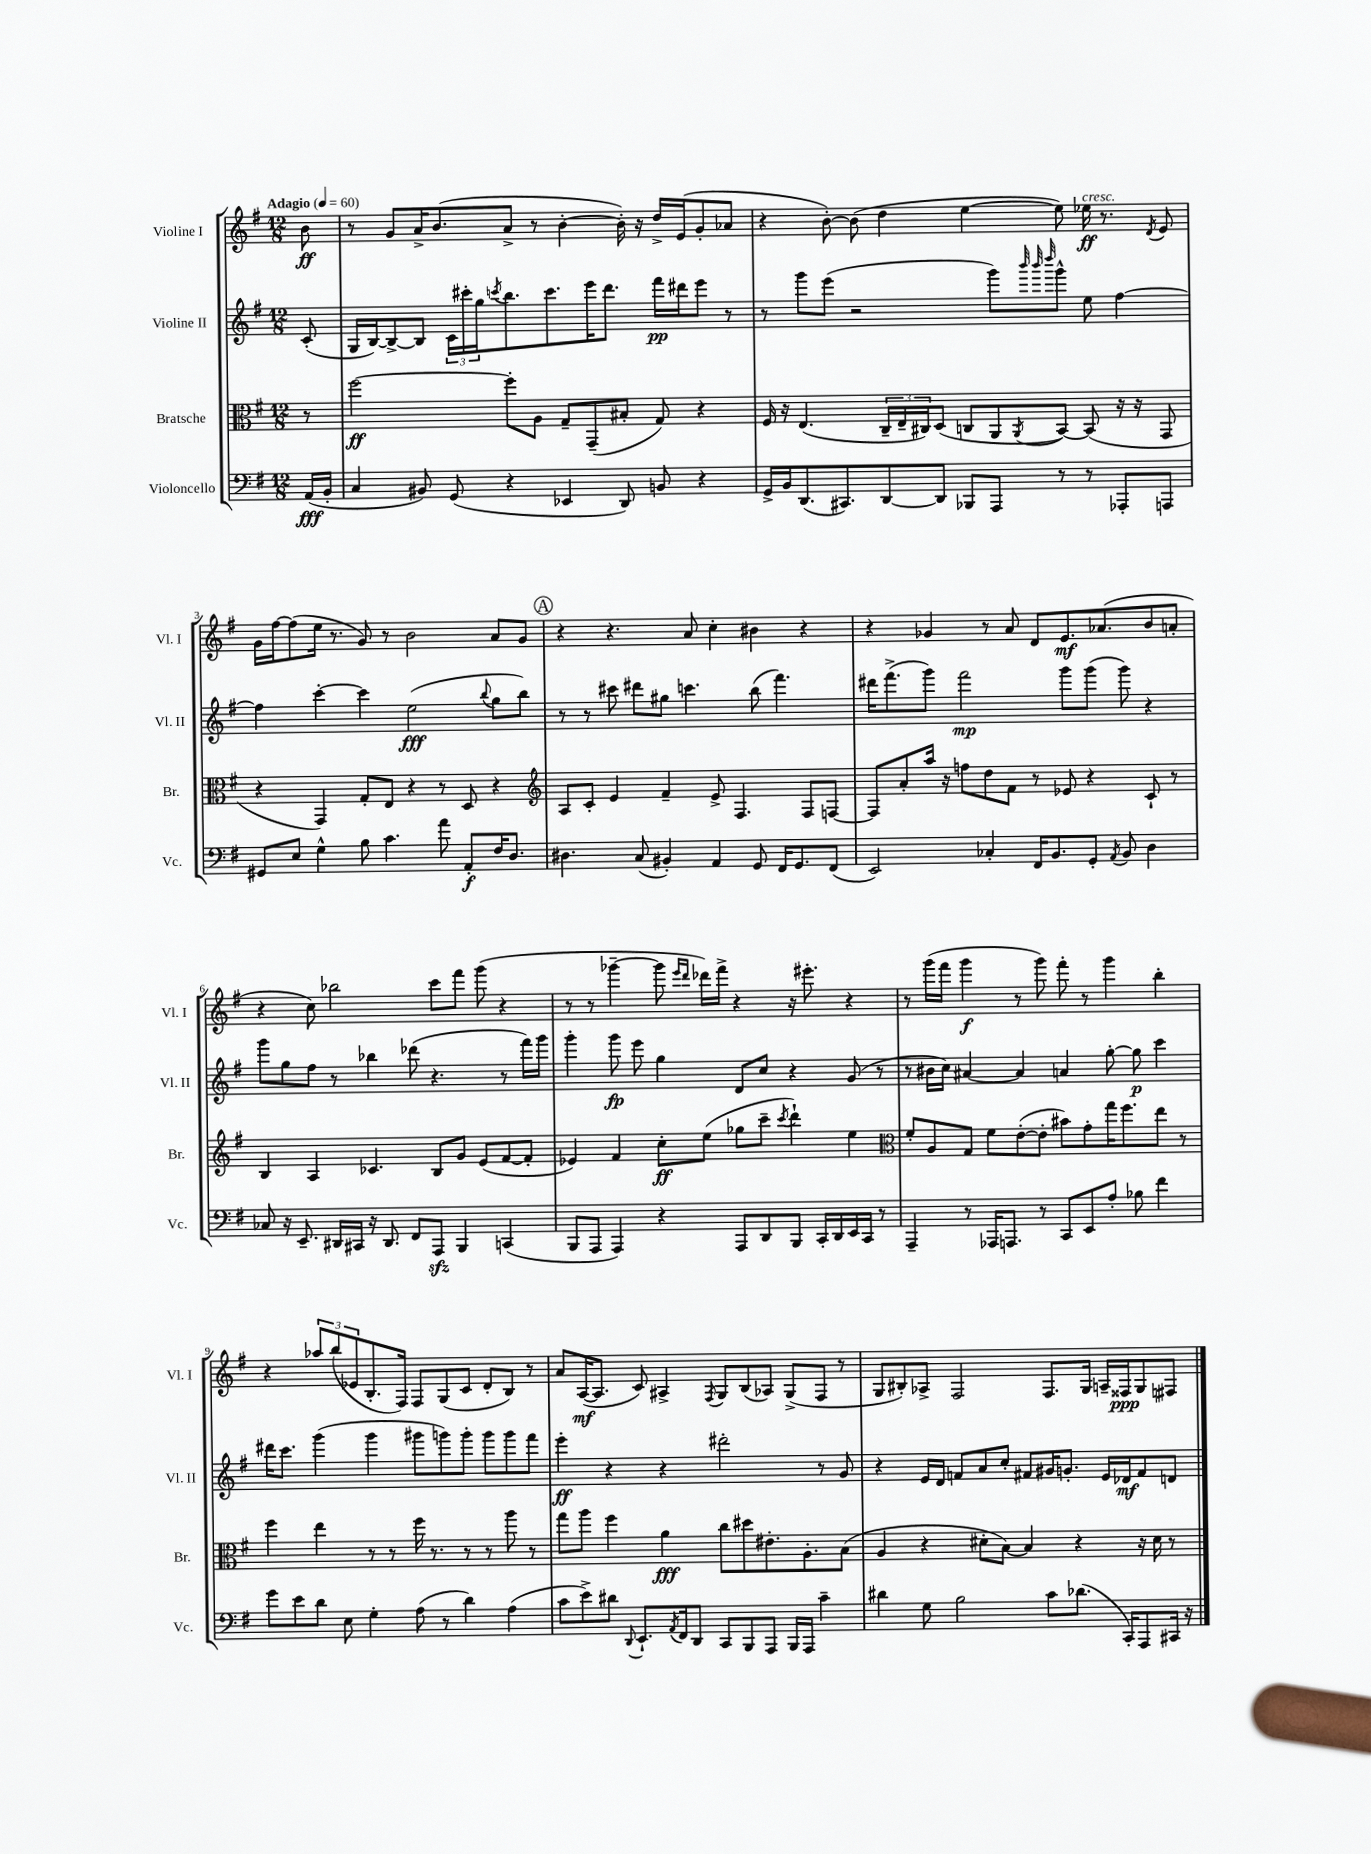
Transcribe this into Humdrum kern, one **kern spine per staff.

**kern	**kern	**kern	**kern
*staff4	*staff3	*staff2	*staff1
*clefF4	*clefC3	*clefG2	*clefG2
*k[f#]	*k[f#]	*k[f#]	*k[f#]
*M12/8	*M12/8	*M12/8	*M12/8
*MM60	*MM60	*MM60	*MM60
(16AA	8r	(8c'	8b
16BB'	.	.	.
=	=	=	=
4C	[2ff#	16G	8r
.	.	[16B)	.
.	.	8B^_	8g
8BB#)	.	8B]	16a^
.	.	.	(8.b
(8GG	.	24c	.
.	.	24ccc#'	.
.	.	24gg	.
.	.	8qccc	.
4r	8ff#']	8.bb	8a^
.	8A	.	8r
.	.	8.ccc	.
4EE-	8G~	.	[4b'
.	(8GG~	16eee	.
.	.	8.ddd	.
8DD)	8B#'	.	16b'])
.	.	.	16r
8BB	8G)	16fff#	16dd^
.	.	16ddd#	(16e
4r	4r	8eee	8g'
.	.	8r	8a-
=	=	=	=
16GG^	16F#	8r	4r
16BB	16r	.	.
(8.DD	(4.E	8ggg	.
.	.	(8eee	[8b')
8.CC#)	.	.	.
.	.	2r	(8b]
[8DD	24C~	.	4dd
.	24E~	.	.
.	24C#)	.	.
8DD]	(8D	.	.
8BBB-	8C	.	[4ee
8AAA	8AA	8ggg)	.
.	.	32qqbbb	.
.	.	32qqbbb	.
.	8qAA	32qqdddd	.
8r	[8BB)	8ggg^^	8ee])
8r	(8BB]	8ee	16ee-
.	.	.	8.r
8AAA-'	16r	[4ff#	.
.	16r	.	.
.	.	.	8qd
8AAA	8GG	.	8e
=	=	=	=
8GG#	4r	4ff#]	16g
.	.	.	[16ff#
8E	.	.	(8ff#]
4G^^	4GG)	[4ccc'	16ee
.	.	.	8.r
8B	8G'	4ccc]	8g)
4.c	8E	.	8r
.	4r	(2ee	2b
8a	8r	.	.
8AA'	8D	.	.
.	.	8qqbb	.
16F#	4r	8gg	8a
8.D	.	.	.
.	.	8bb)	8g
=	=	=	=
*	*clefG2	*	*
4.D#	8A	8r	4r
.	8c'	8r	.
.	4e	8ccc#	4.r
(8C	.	8ddd#	.
4BB#')	4f#~	8gg#	.
.	.	4.ccc	8a
4AA	8e^	.	4cc'
.	4.F#	.	.
8GG	.	(8bb	4b#
16FF#	.	4.fff#)	.
8.GG	.	.	.
.	8F#	.	4r
(8FF#	[8F	.	.
=	=	=	=
2EE)	8F]	16ddd#	4r
.	.	(8.fff#^	.
.	8a'	.	.
.	16aa	8ggg)	4g-
.	16r	.	.
.	8ff	2fff#	.
4C-'	8dd	.	8r
.	8f#	.	8a
16FF#	8r	.	8d
8.BB	.	.	.
.	8e-	8ggg	8.e
8GG'	4r	(8ggg	.
.	.	.	(8.a-
8qAA	.	.	.
8BB	.	8ggg)	.
4D	8c`	4r	8b
.	8r	.	8a'
=	=	=	=
8C-	4B	8ggg	4r
16r	.	8gg	.
8.EE~	.	.	.
.	4A	8ff#	8cc)
16DD#	.	8r	2bb-
16CC#	.	.	.
16r	4.c-	4bb-	.
8.DD#	.	.	.
8FF#	.	(8ddd-	.
8AAA	8B	4.r	8ccc
4BBB	8g	.	8fff#
.	(8e	.	(8ggg
(4CC	[8f#	8r	4r
.	8f#']	16fff#)	.
.	.	16ggg	.
=	=	=	=
8BBB	4e-)	4ggg'	8r
8AAA	.	.	8r
4AAA)	4f#	8ggg	[4ggg-~
.	.	8eee	.
4r	8cc'	4gg	8ggg-]
.	.	.	16qqeee
.	.	.	16qqddd
.	(8ee	.	16ddd-)
.	.	.	16fff#^
8AAA	8gg-	8d	4r
8DD	8ccc~	8cc	.
.	8qccc	.	.
8BBB	4ddd`)	4r	16r
.	.	.	8.eee#'
16CC'	.	.	.
16DD	.	.	.
16EE	4ee	(8g	4r
16CC	.	.	.
8r	.	8r	.
=	=	=	=
*	*clefC3	*	*
4AAA~	8f#'	8r	8r
.	8A	16b#	(16ggg
.	.	16cc)	16fff#
8r	8G	[4a#	4ggg
16AAA-	8f#	.	.
8.AAA	.	.	.
.	([8e'	4a#]	8r
8r	8e']	.	8ggg)
8CC	8b#)	4a	8fff#'
8EE	8g'	.	8r
8A'	16gg	[8gg'	4ggg
.	8.ff#	.	.
8B-	.	8gg]	.
4f#	8ee	4ccc	4bb'
.	8r	.	.
=	=	=	=
8g	4ff#	16ddd#	4r
.	.	8.ccc	.
8e	.	.	.
8d	4ee	(4ggg	12aa-
.	.	.	(12bb
8E	.	.	.
.	.	.	12e-
4G'	8r	4ggg	8.B'
.	8r	.	.
.	.	.	16F#)
(8A	16ff#	8ggg#	8F#
.	8.r	.	.
8r	.	8ggg)	(8G
4d)	8r	8ggg'	8c
.	8r	8ggg	8d'
(4A	8aa	8ggg	8B)
.	8r	8fff#	8r
=	=	=	=
8c	8gg	4eee'	8a
8e^)	8aa	.	([16A
.	.	.	8.A]
8d#	4ff#	4r	.
8qqDD	.	.	.
8.EE`	.	.	8c)
.	4a	4r	4A#^
8qAA	.	.	.
16FF#	.	.	.
8DD	.	.	.
.	.	.	8qF#
8CC	8cc	2ddd#'	8G
8BBB	8dd#	.	(8B
8AAA	8.e#'	.	8A-)
16BBB	.	.	(8G^
16AAA	8.A'	.	.
4c~	.	8r	8F#
.	(8B	8g	8r
=	=	=	=
4d#	4A	4r	8G
.	.	.	8B#')
8G	4r	16e	8A-^
.	.	16d	.
2B	.	8f	2F#
.	8d#'	8a	.
.	[8B)	8cc'	.
.	4B]	8f#	.
8c	.	16g#	8.F#
.	.	8.g'	.
(8.d-	4r	.	.
.	.	.	16G
.	.	16e	16A~
16CC')	.	16d-	16F##
8AAA	16r	8f#	8G
.	16d#	.	.
16CC#	8r	8d	8F#
16r	.	.	.
==	==	==	==
*-	*-	*-	*-
